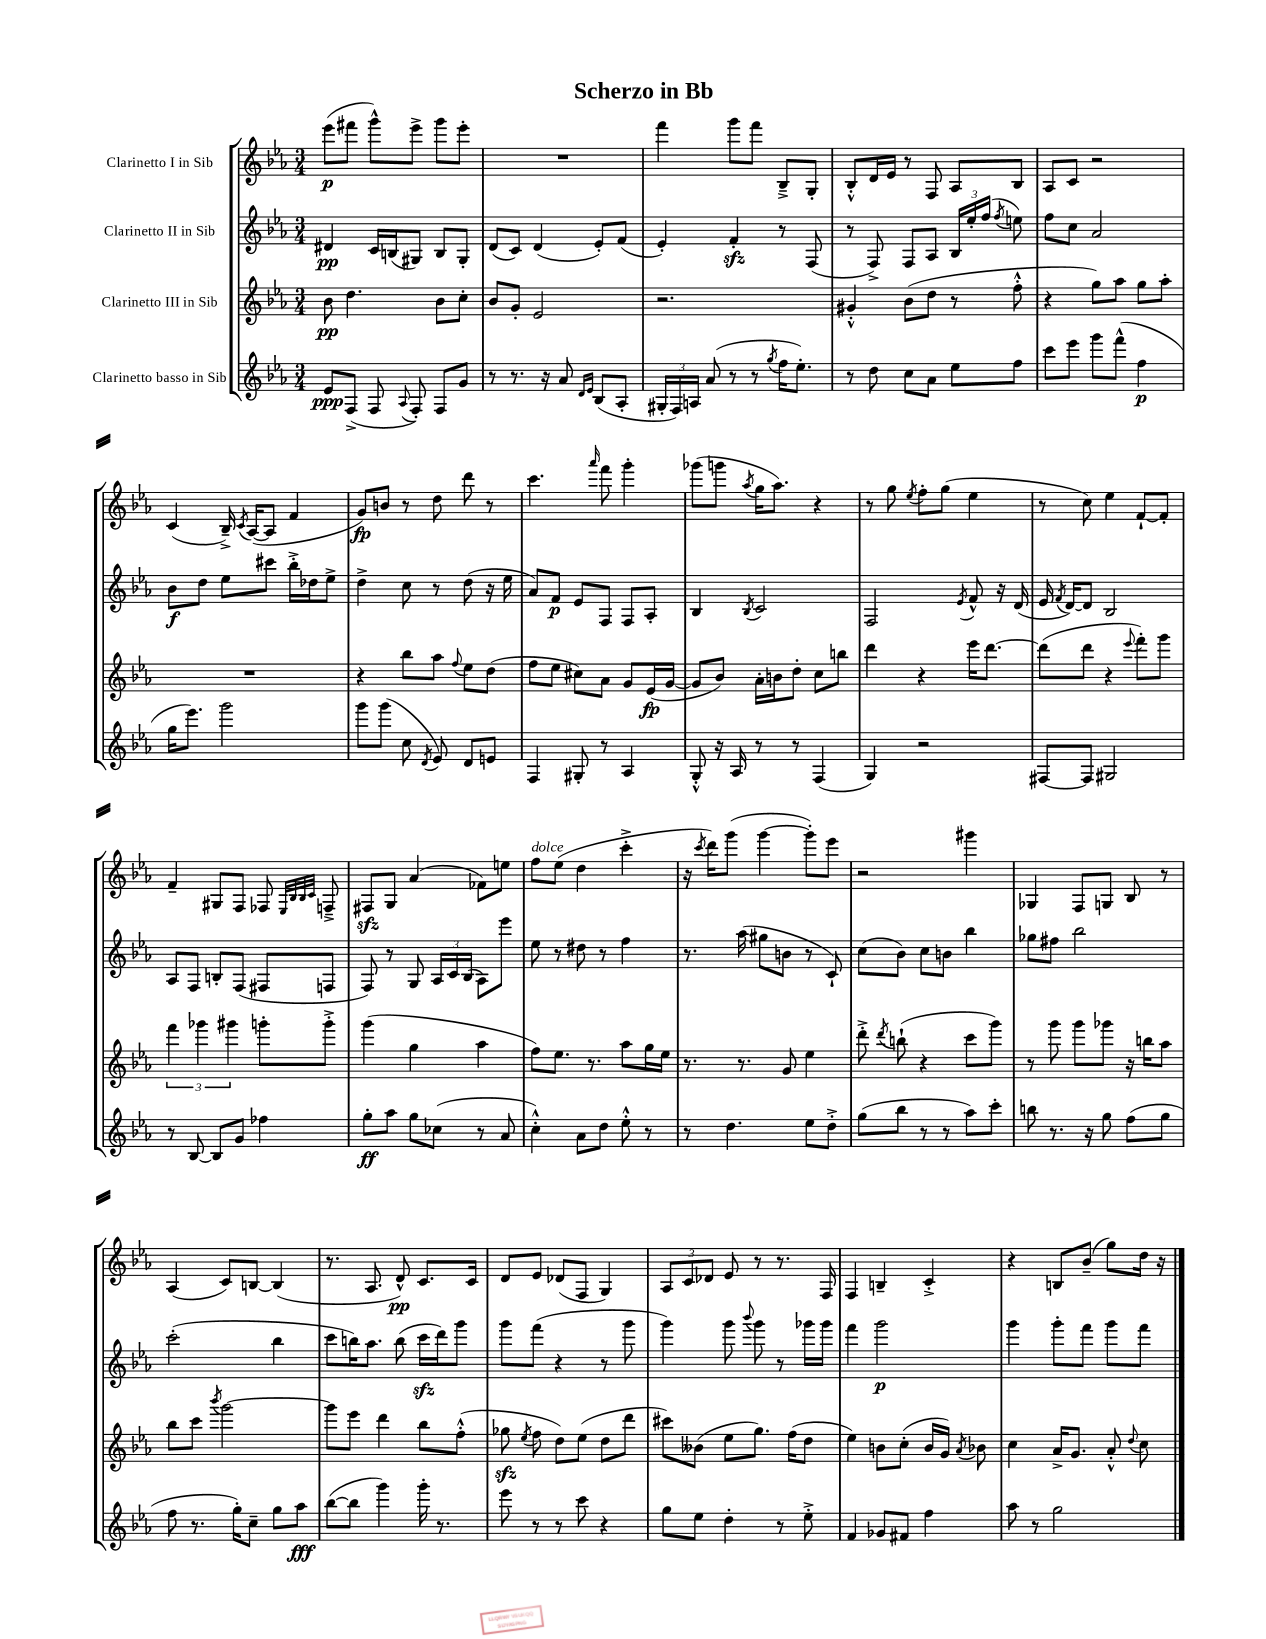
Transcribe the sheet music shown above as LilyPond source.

\header { title = "Scherzo in Bb" }
<<
\new StaffGroup <<
\new Staff = "s0" \with { instrumentName = "Clarinetto I in Sib" } {
    \clef treble \key ees \major \numericTimeSignature \time 3/4
    \autoBeamOff ees'''8[\p( fis'''8] g'''8[-^) ees'''8]-> g'''8[ ees'''8]-. |
    R2. |
    f'''4 g'''8[ f'''8] bes8[---> g8]-. |
    bes8[-.-^ d'16 ees'16] r8 f8 aes8[ bes8] |
    aes8[ c'8] r2 |
    c'4( bes16--->) \acciaccatura { c'8 } aes16[~( aes8] f'4 |
    g'8[\fp) b'8] r8 d''8 d'''8 r8 |
    c'''4. \grace { aes'''16 } f'''8 g'''4-. |
    ges'''8[( g'''8] \acciaccatura { aes''8 } g''16[ aes''8.]) r4 |
    r8 g''8 \acciaccatura { ees''8 } f''8[-. g''8]( ees''4 |
    r8 c''8) ees''4 f'8[~-! f'8]-. |
    f'4-- gis8[ f8] fes8 \grace { ees32[ bes32 bes32 c'32] } f8---> |
    fis8[\sfz g8] aes'4( fes'8[) e''8] |
    f''8[^\markup { \italic "dolce" } ees''8]( d''4 c'''4-.-> |
    r16 \acciaccatura { c'''8 } d'''16[) g'''8]( g'''4~ g'''8[-.) ees'''8] |
    r2 gis'''4 |
    ges4 f8[ g8] bes8 r8 |
    aes4( c'8[) b8]~ b4( |
    r8. aes8. d'8-^\pp) c'8.[ c'16] |
    d'8[ ees'8] des'8[( f8] g4) |
    \tuplet 3/2 { aes8[ c'8 des'8] } ees'8 r8 r8. f16 |
    f4 b4-- c'4-.-> |
    r4 b8[ bes'8]--( g''8[) d''16] r16 \bar "|." |
}
\new Staff = "s1" \with { instrumentName = "Clarinetto II in Sib" } {
    \clef treble \key ees \major \numericTimeSignature \time 3/4
    \autoBeamOff dis'4\pp c'16[ b16( gis8]) b8[ gis8]-. |
    d'8[( c'8]) d'4( ees'8[-.) f'8]( |
    ees'4-.) f'4-.\sfz r8 f8( |
    r8 f8->) f8[ aes8] \tuplet 3/2 { bes16[ ees''16-. f''16]( } \acciaccatura { f''8 } e''8) |
    f''8[ c''8] aes'2 |
    bes'8[\f d''8] ees''8[ cis'''8] bes''16[-.-> des''16 ees''8]-> |
    d''4-> c''8 r8 d''8( r16 ees''16 |
    aes'8[) f'8]\p ees'8[ f8] f8[ aes8]-. |
    bes4 \acciaccatura { bes8 } c'2 |
    f2 \acciaccatura { ees'8 } f'8-^ r16 d'16( |
    ees'16 \acciaccatura { f'8 } d'16[~) d'8] bes2 |
    aes8[ f8] b8[-. f8]( fis8[ f8] |
    f8) r8 g8 \tuplet 3/2 { aes16[ c'16 bes16]( } aes8[) ees'''8] |
    ees''8 r8 dis''8 r8 f''4 |
    r8. aes''16( gis''8[ b'8] r8 c'8-!) |
    c''8[( bes'8]) c''8[ b'8] bes''4 |
    ges''8[ fis''8] bes''2 |
    c'''2-.( bes''4 |
    c'''8[ b''16) aes''8.] b''8( c'''16[\sfz d'''16) g'''8] |
    g'''8[ f'''8]( r4 r8 g'''8 |
    g'''4) g'''8 \appoggiatura { bes'''8 } g'''8 r8 ges'''16[ ges'''16] |
    f'''4 g'''2\p |
    g'''4 g'''8[-. f'''8] g'''8[ f'''8] \bar "|." |
}
\new Staff = "s2" \with { instrumentName = "Clarinetto III in Sib" } {
    \clef treble \key ees \major \numericTimeSignature \time 3/4
    \autoBeamOff bes'8\pp d''4. bes'8[ c''8]-. |
    bes'8[ g'8]-. ees'2 |
    r2. |
    gis'4-.-^ bes'8[( d''8] r8 f''8-.-^ |
    r4 g''8[) aes''8] g''8[ aes''8]-. |
    R2. |
    r4 bes''8[ aes''8] \appoggiatura { f''8 } ees''8[ d''8]( |
    f''8[ ees''8] cis''8[) aes'8] g'8[ ees'16\fp( g'16]~ |
    g'8[ bes'8]) aes'16[-. b'16 d''8]-. c''8[ b''8] |
    d'''4 r4 ees'''16[ d'''8.]~ |
    d'''8[( d'''8] r4 \appoggiatura { ees'''8 } f'''8[-.) g'''8] |
    \tuplet 3/2 { f'''4 ges'''4 gis'''4 } g'''8[-. g'''8]-.-> |
    g'''4( g''4 aes''4 |
    f''8[) ees''8.] r8. aes''8[ g''16 ees''16] |
    r8. r8. g'8 ees''4 |
    d'''8-.-> \acciaccatura { d'''8 } b''8-!( r4 c'''8[ g'''8]) |
    r8 g'''8 g'''8[ ges'''8] r16 b''16[ aes''8] |
    bes''8[ c'''8] \acciaccatura { bes'''8 } g'''2~ |
    g'''8[ ees'''8] d'''4 bes''8[ f''8]-.-^( |
    ges''8\sfz \acciaccatura { ees''8 } f''8 d''8[) ees''8]( d''8[ d'''8] |
    cis'''8[) beses'8]( ees''8[ g''8.]) f''16[( d''8] |
    ees''4) b'8[ c''8]-.( b'16[ g'16]) \acciaccatura { aes'8 } bes'8 |
    c''4 aes'16[-> g'8.] aes'8-.-^ \appoggiatura { d''8 } c''8 \bar "|." |
}
\new Staff = "s3" \with { instrumentName = "Clarinetto basso in Sib" } {
    \clef treble \key ees \major \numericTimeSignature \time 3/4
    \autoBeamOff ees'8[\ppp f8]->( f8 \appoggiatura { aes8 } f8-.) f8[ g'8] |
    r8 r8. r16 aes'8 \grace { d'16[ ees'16] } bes8[( aes8]-. |
    \tuplet 3/2 { gis16[-. f16) a16] } aes'8( r8 r8 \acciaccatura { g''8 } f''16[ ees''8.]-.) |
    r8 d''8 c''8[ aes'8] ees''8[ f''8] |
    c'''8[ ees'''8] g'''8[ f'''8]-^( f''4\p |
    g''16[ ees'''8.]) g'''2 |
    g'''8[ g'''8]( c''8 \acciaccatura { d'8 } ees'8) d'8[ e'8] |
    f4 gis8-. r8 aes4 |
    g8-.-^ r16 aes16 r8 r8 f4( |
    g4) r2 |
    fis8[~ fis8] gis2 |
    r8 bes8~ bes8[ g'8] fes''4 |
    g''8[-.\ff aes''8] g''8[ ces''8]( r8 aes'8 |
    c''4-.-^) aes'8[ d''8] ees''8-.-^ r8 |
    r8 d''4. ees''8[ d''8]-.-> |
    g''8[( bes''8] r8 r8 aes''8[) c'''8]-. |
    b''8 r8. r16 g''8 f''8[( g''8] |
    f''8 r8. g''16[-.) c''8]-- g''8[ aes''8]\fff |
    bes''8[~( bes''8] g'''4) g'''16-. r8. |
    ees'''8 r8 r8 c'''8 r4 |
    g''8[ ees''8] d''4-. r8 ees''8-.-> |
    f'4 ges'8[ fis'8] f''4 |
    aes''8 r8 g''2 \bar "|." |
}
>>
>>
\layout { \context { \Score \remove "Bar_number_engraver" } }
